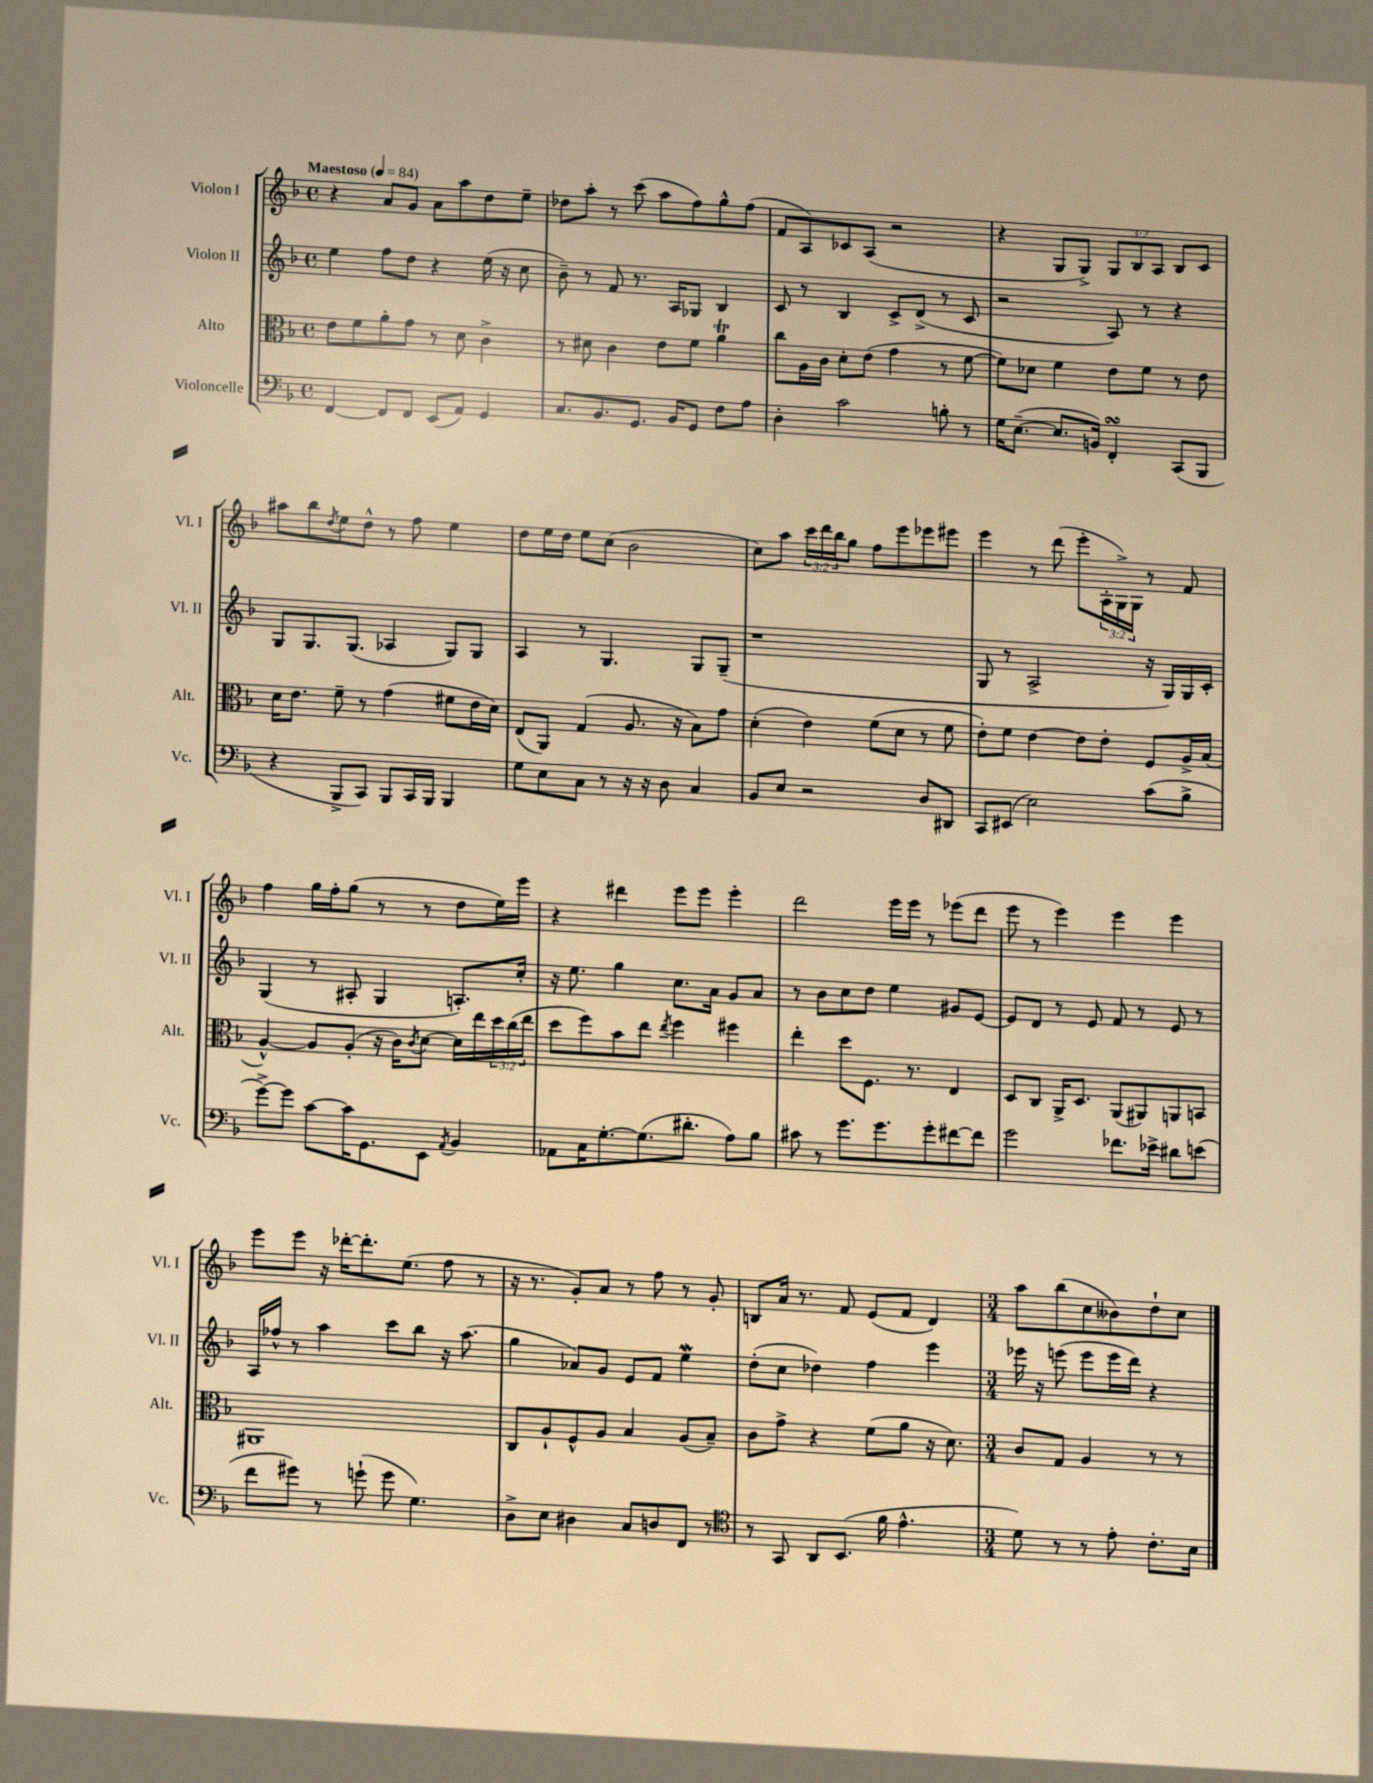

**kern	**kern	**kern	**kern
*staff4	*staff3	*staff2	*staff1
*clefF4	*clefC3	*clefG2	*clefG2
*k[b-]	*k[b-]	*k[b-]	*k[b-]
*M4/4	*M4/4	*M4/4	*M4/4
*met(c)	*met(c)	*met(c)	*met(c)
*MM84	*MM84	*MM84	*MM84
[4FF	8e	4ee	4r
.	8f	.	.
8FF]	8a'	8ff	8a
8FF	8g	8dd	8g
(8EE	8r	4r	8a
8AA)	8d	.	8aa
4GG	4c^	(16ee	8dd
.	.	16r	.
.	.	8cc	8ee~
=	=	=	=
8.C	8r	8b-~)	8dd-
.	8d#	8r	8aa'
8.BB-	.	.	.
.	4c	8f	8r
8.GG	.	8.r	(8ccc
.	8e	.	8aa
16BB-	.	16A	.
8GG	8f	8G-	8ff)
8F	4a	4B-	8gg^^
8A	.	.	(8ff
=	=	=	=
4D'	8cc	8c	8f
.	16A	8r	8A)
.	16c	.	.
2c	8d'	4B-	8c-
.	(8e	.	(8A
.	4g	8c^	2r
.	.	(8d^	.
8B'	8r	8r	.
8r	[8f	8c	.
=	=	=	=
16G	8f])	2r	4r
([8.E~	.	.	.
.	8d-	.	.
8.E]	4f	.	8G
.	.	.	8G^)
16BB)	.	.	.
4FF'	8e	8A)	12G
.	.	.	12B-
.	8f	8r	.
.	.	.	12A
(8CC	8r	4r	8B-
8BBB-	8e	.	8c
=	=	=	=
4r	16d	8G	8aa#
.	8.e	.	.
.	.	8.G	8bb-
.	.	.	8qdd
8BBB-^	8f~	.	8ee
.	.	(8.G	.
8CC)	8r	.	8dd^^
8BBB-	(4g	4A-	8r
16CC	.	.	8ff
16BBB-	.	.	.
4BBB-	8f#	8G)	4ee
.	16e	8G	.
.	16d)	.	.
=	=	=	=
8G	(8E	4A	8dd
8E	8AA)	.	16ee
.	.	.	16dd
8C	(4G	8r	8ee
8r	.	4.G	(8cc
16r	8.A	.	2b-
16r	.	.	.
8D	.	.	.
.	16r	.	.
4C	8B-)	8G	.
.	8g	(8G~	.
=	=	=	=
8BB-	(4d'	1r	8cc)
8E	.	.	8aa
2r	4e)	.	24ccc
.	.	.	24ddd
.	.	.	24bb-
.	.	.	8gg
.	(8f	.	8ff
.	8d	.	8eee
8D	8r	.	8eee-
8DD#	8f	.	8eee#
=	=	=	=
8CC	8e')	8G	4eee
(8EE#	8f	8r	.
2E)	[4e	2A^	8r
.	.	.	(8ddd
.	8e]	.	8eee'
.	8e'	.	24A'
.	.	.	24G^)
.	.	.	24G
(8c	8F	16r	8r
.	.	16G)	.
8B-^	16A^	16G	8f
.	(16B-	16c'	.
=	=	=	=
[8g^)	[4A^^)	(4G	4ff
8g]	.	.	.
[8c	8A]	8r	16gg
.	.	.	16ff'
16c]	(8A'	8A#'	(8gg
8.GG	.	.	.
.	16r	4G	8r
.	16c)	.	.
.	8qc	.	.
8EE	[8d	.	8r
8qAA	.	.	.
4BB-	16d]	8.A')	8dd
.	16ee	.	.
.	24dd	.	16ee)
.	(24cc	.	.
.	.	16cc'	16eee
.	24ee	.	.
=	=	=	=
8AA-	8dd	16r	4r
.	.	8.ee	.
16C	8ff)	.	.
[8.G'	.	.	.
.	8b-	4gg	4ddd#
(8.G]	8ee	.	.
.	8qee	.	.
.	4ff	8.cc	8eee
8.d#'	.	.	.
.	.	.	8eee
.	.	16a	.
8A)	4ff#	8g	4eee'
8B-	.	8a	.
=	=	=	=
8c#	4ee'	8r	2ddd
8r	.	8b-	.
8.g	8dd	8cc	.
.	8.F	8dd	.
8.g	.	.	.
.	.	4ee	16eee
.	8.r	.	16eee
8g'	.	.	8r
[8f#	4E	8g#	(8eee-
8f#]	.	[8e	8ddd
=	=	=	=
2g	8D	8e]	8eee
.	8C	8d	8r
.	16AA^	8r	4eee)
.	8.D	.	.
.	.	8e	.
8.f-	(8AA	8f	4eee
.	8AA#)	8r	.
16e-^	.	.	.
8d#	8AA	8e	4eee
(8e	8BB	8r	.
=	=	=	=
8f	1AA#	16A	8eee
.	.	16ff-^^	.
8g#)	.	8r	8eee
8r	.	4aa	16r
.	.	.	[16ddd-'
(8g`	.	.	8.ddd-']
8g	.	8ccc	.
.	.	.	(8.ee
4.G)	.	8bb-	.
.	.	16r	8ff
.	.	(8.aa	.
.	.	.	8r
=	=	=	=
8D^	8C	4gg	16r
.	.	.	8.r
8E	8A`	.	.
4D#	8F^^	8a-)	8g')
.	8A	8g	8a
8C	4B-	8e	8r
8D	.	8f	8ff
8FF	(8A	4ee	8r
8r	8B-~)	.	8g'
=	=	=	=
*clefC4	*	*	*
8r	8c	(8dd'	8B
8GG	8g^	8cc	16a
.	.	.	8.r
8AA	4r	4dd-)	.
(8.BB-	.	.	8f
.	(8f	4ff	(8e
16f	.	.	.
4.e^^	8a	.	8f
.	16r	4eee	4d)
.	8.d)	.	.
=	=	=	=
*M3/4	*M3/4	*M3/4	*M3/4
8d)	8c	16eee-	8aa
.	.	16r	.
8r	8G	(8eee	(8bb-
8r	4A	8eee	8cc
8e'	.	16eee	8b--)
.	.	16ddd)	.
8.c'	8r	4r	8dd`
.	8r	.	8cc
16B-	.	.	.
==	==	==	==
*-	*-	*-	*-
